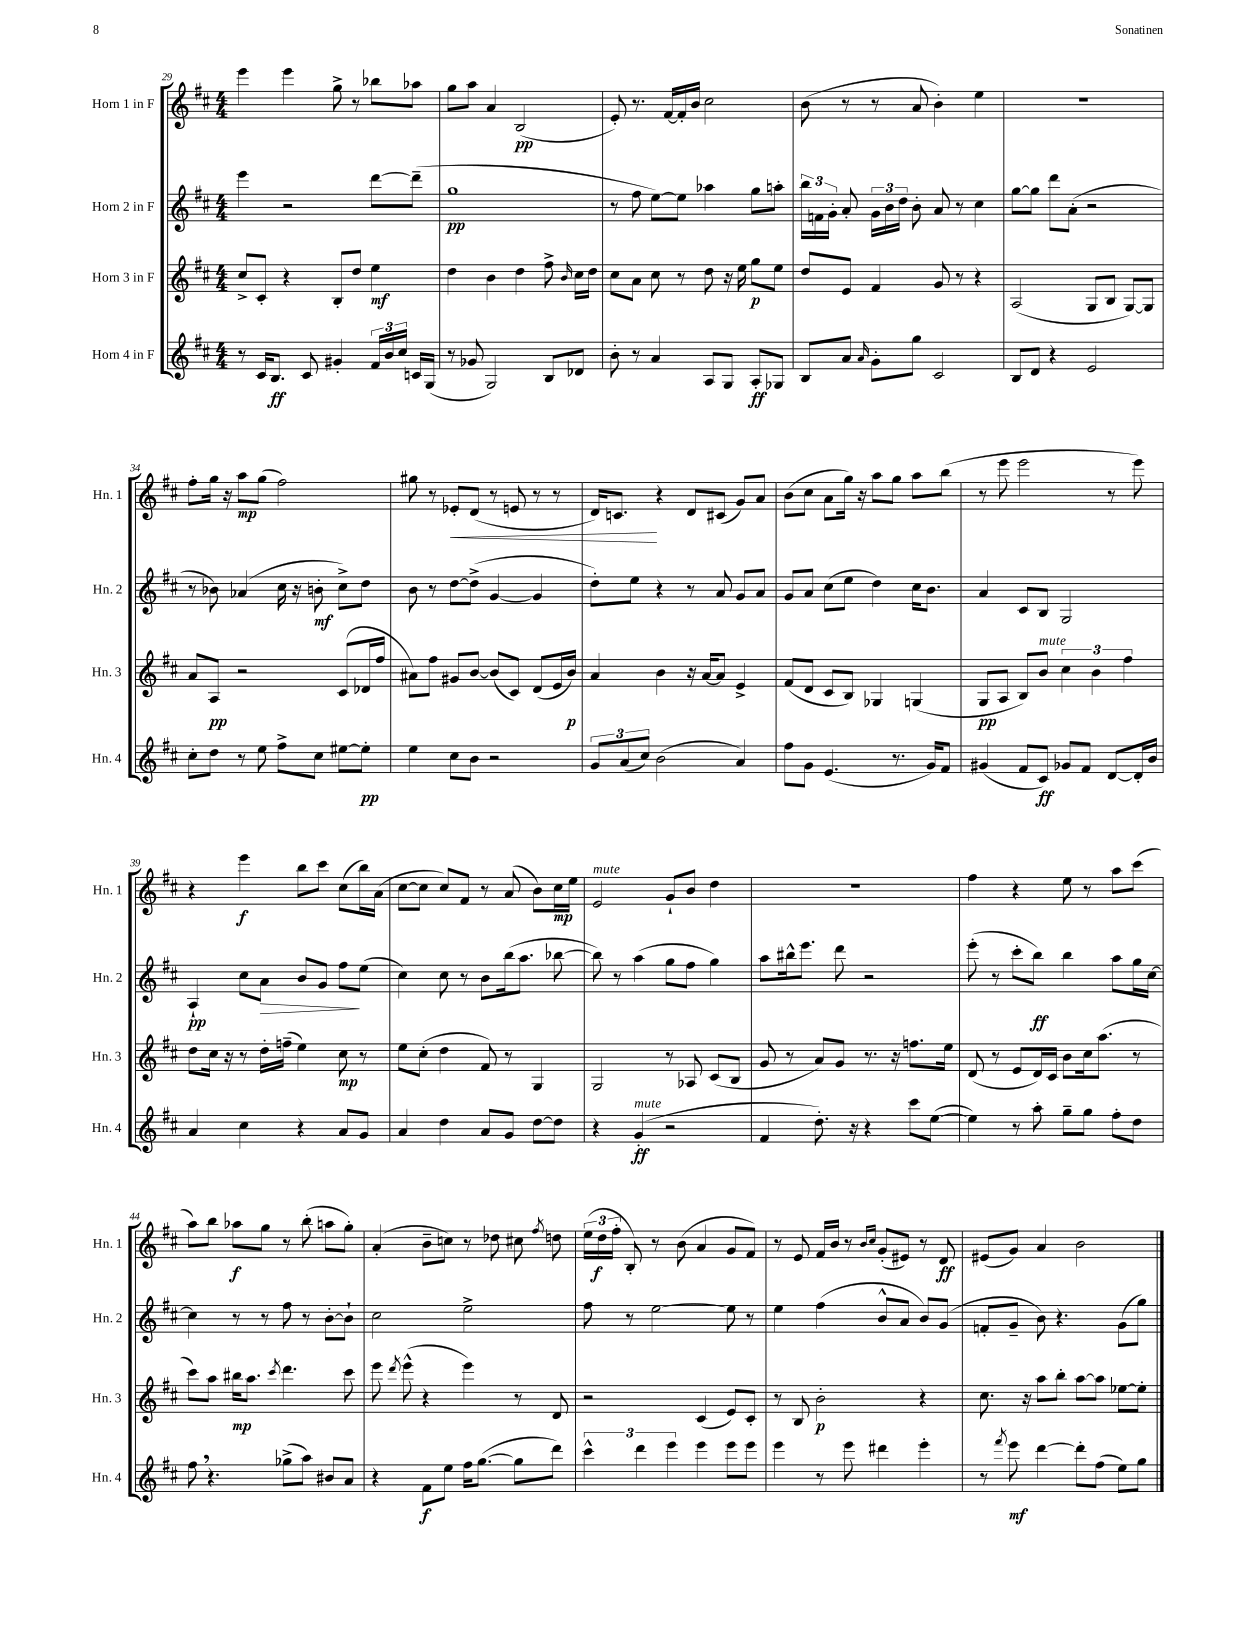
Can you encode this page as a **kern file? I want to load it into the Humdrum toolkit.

**kern	**dynam	**kern	**dynam	**kern	**dynam	**kern	**dynam
*part4	*part4	*part3	*part3	*part2	*part2	*part1	*part1
*staff4	*staff4	*staff3	*staff3	*staff2	*staff2	*staff1	*staff1
*I"Horn 4 in F	*	*I"Horn 3 in F	*	*I"Horn 2 in F	*	*I"Horn 1 in F	*
*I'Hn. 4	*	*I'Hn. 3	*	*I'Hn. 2	*	*I'Hn. 1	*
*clefG2	*	*clefG2	*	*clefG2	*	*clefG2	*
*k[f#c#]	*	*k[f#c#]	*	*k[f#c#]	*	*k[f#c#]	*
*M4/4	*	*M4/4	*	*M4/4	*	*M4/4	*
=29	=29	=29	=29	=29	=29	=29	=29
8r	.	8cc#^/L	.	4eee\	.	4eee\	.
16c#/KL	.	8c#'/J	.	.	.	.	.
8.B/J	ff	.	.	.	.	.	.
.	.	4r	.	2r	.	4eee\	.
8c#/	.	.	.	.	.	.	.
4g#X'/	.	8B'/L	.	.	.	8gg^\	.
.	.	8dd/J	.	.	.	8r	.
24f#/LL	.	4ee\	mf	[8ddd\L	.	8bb-X\L	.
24b/	.	.	.	.	.	.	.
24cc#/JJ	.	.	.	.	.	.	.
16cn/LL	.	.	.	(8ddd~\J]	.	8aa-X\J	.
(16G/JJ	.	.	.	.	.	.	.
=30	=30	=30	=30	=30	=30	=30	=30
8r	.	4dd\	.	1gg	pp	8gg\L	.
8g-X/	.	.	.	.	.	8aa\J	.
2G/)	.	4b\	.	.	.	4a/	.
.	.	4dd\	.	.	.	(2B/	pp
8B/L	.	8ff#^\	.	.	.	.	.
.	.	16qqb/	.	.	.	.	.
8d-X/J	.	16cc#\LL	.	.	.	.	.
.	.	16dd\JJ	.	.	.	.	.
=31	=31	=31	=31	=31	=31	=31	=31
8b'\	.	8cc#\L	.	8r	.	8e'/)	.
8r	.	8a\J	.	8ff#\	.	8.r	.
4a/	.	8cc#\	.	[8ee\L)	.	.	.
.	.	.	.	.	.	[16f#/LL	.
.	.	8r	.	8ee\J]	.	16f#'/]	.
.	.	.	.	.	.	16b/JJ	.
8A/L	.	8dd\	.	4aa-X\	.	2cc#\	.
8G/J	.	16r	.	.	.	.	.
.	.	16ee\	.	.	.	.	.
8A'/L	ff	8gg\L	p	8gg\L	.	.	.
8G-X/J	.	8ee\J	.	8aan'\J	.	.	.
=32	=32	=32	=32	=32	=32	=32	=32
8B/L	.	8dd/L	.	24bb\LL	.	(8b\	.
.	.	.	.	24fn\	.	.	.
.	.	.	.	24g'\JJ	.	.	.
8a/J	.	8e/J	.	8a'/	.	8r	.
16qqa/	.	.	.	.	.	.	.
8g'\L	.	4f#/	.	24g\LL	.	8r	.
.	.	.	.	24b\	.	.	.
.	.	.	.	24dd\JJ	.	.	.
8gg\J	.	.	.	8b'\	.	8a/	.
2c#/	.	8g/	.	8a/	.	4b'\)	.
.	.	8r	.	8r	.	.	.
.	.	4r	.	4cc#\	.	4ee\	.
=33	=33	=33	=33	=33	=33	=33	=33
8B/L	.	(2A/	.	[8gg\L	.	1r	.
8d/J	.	.	.	8gg\J]	.	.	.
4r	.	.	.	8ddd\L	.	.	.
.	.	.	.	(8a'\J	.	.	.
2e/	.	8G/L	.	2r	.	.	.
.	.	8B/J	.	.	.	.	.
.	.	[8G/L)	.	.	.	.	.
.	.	8G/J]	.	.	.	.	.
!!LO:LB:g=z
=34	=34	=34	=34	=34	=34	=34	=34
8cc#'\L	.	8a/L	.	8r	.	8ff#'\L	.
8dd\J	.	8A/J	pp	8b-X\)	.	16gg\Jk	.
.	.	.	.	.	.	16r	.
8r	.	2r	.	(4a-X/	.	8aa\L	mp
8ee\	.	.	.	.	.	(8gg\J	.
8ff#^\L	.	.	.	16cc#\	.	2ff#\)	.
.	.	.	.	16r	.	.	.
8cc#\J	.	.	.	8bn'\	mf	.	.
[8ee#X\L	.	(8c#/L	.	8cc#^\L)	.	.	.
8ee#'\J]	pp	16d-X/L	.	8dd\J	.	.	.
.	.	16ff#/JJ	.	.	.	.	.
=35	=35	=35	=35	=35	=35	=35	=35
4ee\	.	8a#X\L)	.	8b\	.	8gg#X\	.
.	.	8ff#\J	.	8r	.	8r	.
!	!	!	!	!	!	!	!LO:HP:b
8cc#\L	.	8g#X/L	.	[8dd\L	.	8e-X'/L	<
8b\J	.	[8b/J	.	(8dd^\J]	.	(8d/J	.
2r	.	(8b/L]	.	[4g/	.	8r	.
.	.	8c#/J)	.	.	.	8en/	.
.	.	(8d/L	.	4g/]	.	8r	.
.	.	16e/L	.	.	.	8r	.
.	.	16b/JJ)	p	.	.	.	.
=36	=36	=36	=36	=36	=36	=36	=36
12g/L	.	4a/	.	8dd'\L)	.	16d/KL)	.
.	.	.	.	.	.	8.cn/J	.
(12a/	.	.	.	.	.	.	.
.	.	.	.	8ee\J	.	.	.
12cc#/J)	.	.	.	.	.	.	.
(2b\	.	4b\	.	4r	.	4r	[
.	.	16r	.	8r	.	8d/L	.
.	.	[16a/KL	.	.	.	.	.
.	.	8a/J]	.	8a/	.	(8c#X/J	.
4a/)	.	4e^/	.	8g/L	.	8g/L)	.
.	.	.	.	8a/J	.	8a/J	.
=37	=37	=37	=37	=37	=37	=37	=37
8ff#\L	.	(8f#/L	.	8g/L	.	(8b\L	.
8g\J	.	8d/J	.	8a/J	.	8cc#\J	.
(4.e/	.	8c#/L	.	(8cc#\L	.	8a\L	.
.	.	8B/J)	.	8ee\J	.	16gg\Jk)	.
.	.	.	.	.	.	16r	.
.	.	4G-X/	.	4dd\)	.	8aa\L	.
8.r	.	.	.	.	.	8gg\J	.
.	.	(4Gn/	.	16cc#\KL	.	8aa\L	.
16g/KL)	.	.	.	8.b\J	.	.	.
8f#/J	.	.	.	.	.	(8bb\J	.
=38	=38	=38	=38	=38	=38	=38	=38
(4g#X/	.	8G/L	pp	4a/	.	8r	.
.	.	8A/J	.	.	.	8eee\	.
8f#/L	.	8B/L)	.	8c#/L	.	2eee\	.
!	!	!LO:TX:a:i:t=mute	!	!	!	!	!
8c#/J)	ff	8b/J	.	8B/J	.	.	.
8g-X/L	.	6cc#\	.	2G/	.	.	.
8f#/J	.	.	.	.	.	.	.
.	.	6b\	.	.	.	.	.
[8d/L	.	.	.	.	.	8r	.
.	.	6ff#\	.	.	.	.	.
16d'/L]	.	.	.	.	.	8eee\)	.
16b/JJ	.	.	.	.	.	.	.
!!LO:LB:g=z
=39	=39	=39	=39	=39	=39	=39	=39
4a/	.	8dd\L	.	4A`/	pp	4r	.
.	.	16cc#\Jk	.	.	.	.	.
.	.	16r	.	.	.	.	.
4cc#\	.	8r	.	8cc#\L	.	4eee\	f
!	!	!	!	!	!LO:HP:b	!	!
.	.	16dd'\LL	.	8a\J	>	.	.
.	.	(16ffn~\JJ	.	.	.	.	.
4r	.	4ee\)	.	8b/L	.	8bb\L	.
.	.	.	.	8g/J	.	8ccc#\J	.
8a/L	.	8cc#\	mp	8ff#\L	.	(8cc#\L	.
8g/J	.	8r	.	(8ee\J	]	16bb\L)	.
.	.	.	.	.	.	(16a\JJ	.
=40	=40	=40	=40	=40	=40	=40	=40
4a/	.	8ee\L	.	4cc#\)	.	[8cc#\L	.
.	.	(8cc#'\J	.	.	.	8cc#\J]	.
4dd\	.	4dd\	.	8cc#\	.	8cc#/L)	.
.	.	.	.	8r	.	8f#/J	.
8a/L	.	8f#/)	.	8b\L	.	8r	.
8g/J	.	8r	.	(16bb\k	.	(8a/	.
.	.	.	.	8.aa\J	.	.	.
[8dd\L	.	4G/	.	.	.	8b\L)	.
8dd\J]	.	.	.	[8bb-X\	.	16cc#\L	mp
.	.	.	.	.	.	16ee\JJ	.
=41	=41	=41	=41	=41	=41	=41	=41
!	!	!	!	!	!	!LO:TX:a:i:t=mute	!
4r	.	2G/	.	8bb-\])	.	2e/	.
.	.	.	.	8r	.	.	.
!LO:TX:a:i:t=mute	!	!	!	!	!	!	!
(4g'/	ff	.	.	(4aa\	.	.	.
2r	.	8r	.	8gg\L	.	8g`/L	.
.	.	8A-X/	.	8ff#\J	.	8b/J	.
.	.	(8c#/L	.	4gg\)	.	4dd\	.
.	.	8B/J	.	.	.	.	.
=42	=42	=42	=42	=42	=42	=42	=42
4f#/	.	8g/	.	8aa\L	.	1r	.
.	.	8r	.	16bb#X^^\k	.	.	.
.	.	.	.	8.eee\J	.	.	.
8.dd'\)	.	8a/L)	.	.	.	.	.
.	.	8g/J	.	8ddd\	.	.	.
16r	.	.	.	.	.	.	.
4r	.	8.r	.	2r	.	.	.
.	.	16r	.	.	.	.	.
8ccc#\L	.	8.ffn\L	.	.	.	.	.
([8ee\J	.	.	.	.	.	.	.
.	.	16ee\Jk	.	.	.	.	.
=43	=43	=43	=43	=43	=43	=43	=43
4ee\])	.	(8d/	.	(8eee'\	.	4ff#\	.
.	.	8r	.	8r	.	.	.
8r	.	8e/L	.	8ccc#'\L	.	4r	.
8aa'\	.	16d/L)	.	8bb\J)	ff	.	.
.	.	16c#/JJ	.	.	.	.	.
8gg~\L	.	8b\L	.	4bb\	.	8ee\	.
8gg\J	.	16cc#\k	.	.	.	8r	.
.	.	(8.aa\J	.	.	.	.	.
8ff#'\L	.	.	.	8aa\L	.	8aa\L	.
8dd\J	.	8r	.	16gg\L	.	(8ccc#\J	.
.	.	.	.	[16cc#\JJ	.	.	.
!!LO:LB:g=z
=44	=44	=44	=44	=44	=44	=44	=44
8ff#,\	.	8ccc#\L)	.	4cc#\]	.	8aa\L)	.
4.r	.	8aa\J	.	.	.	8bb\J	.
.	.	16bb#X\KL	mp	8r	.	8aa-X\L	f
.	.	8.aa\J	.	.	.	.	.
.	.	.	.	8r	.	8gg\J	.
.	.	8qccc#/	.	.	.	.	.
(8gg-X^\L	.	4.ddd\	.	8ff#\	.	8r	.
8aa\J)	.	.	.	8r	.	(8bb'\	.
8b#X/L	.	.	.	[8b'\L	.	8aan\L	.
8a/J	.	8ccc#\	.	8b`\J]	.	8gg'\J)	.
=45	=45	=45	=45	=45	=45	=45	=45
4r	.	8eee\	.	2cc#\	.	(4a'/	.
.	.	8qddd/	.	.	.	.	.
.	.	(8eee^^\	.	.	.	.	.
8f#\L	f	4r	.	.	.	8b~\L	.
8ee\J	.	.	.	.	.	8ccn\J)	.
16ff#\KL	.	4eee\)	.	2ee^\	.	8r	.
([8.gg\J	.	.	.	.	.	.	.
.	.	.	.	.	.	8dd-X\	.
8gg\L]	.	8r	.	.	.	8cc#X\	.
.	.	.	.	.	.	8qff#/	.
8ddd\J)	.	8d/	.	.	.	8ddn\	.
=46	=46	=46	=46	=46	=46	=46	=46
6ccc#^^\	.	2r	.	8ff#\	.	(24ee\LL	.
.	.	.	.	.	.	24dd\	f
.	.	.	.	.	.	24ff#'\JJ	.
.	.	.	.	8r	.	8B'/)	.
6ddd\	.	.	.	.	.	.	.
.	.	.	.	[2ee\	.	8r	.
6eee\	.	.	.	.	.	.	.
.	.	.	.	.	.	(8b\	.
4eee\	.	(4c#/	.	.	.	4a/	.
8eee\L	.	8e/L)	.	8ee\]	.	8g/L	.
8eee\J	.	8c#'/J	.	8r	.	8f#/J)	.
=47	=47	=47	=47	=47	=47	=47	=47
4eee\	.	8r	.	4ee\	.	8r	.
.	.	8B/	.	.	.	8e/	.
8r	.	2b'\	p	(4ff#\	.	16f#/LL	.
.	.	.	.	.	.	16b/JJ	.
8eee\	.	.	.	.	.	8r	.
.	.	.	.	.	.	16qqb/LL	.
.	.	.	.	.	.	16qqcc#/JJ	.
4ddd#X\	.	.	.	8b^^/L	.	(8g'/L	.
.	.	.	.	8a/J	.	8e#X/J)	.
4eee'\	.	4r	.	8b/L)	.	8r	.
.	.	.	.	(8g/J	.	8d/	ff
=48	=48	=48	=48	=48	=48	=48	=48
8r	.	8.cc#\	.	8fn'/L	.	(8e#X/L	.
8qfff#/	.	.	.	.	.	.	.
8eee\	mf	.	.	8g~/J	.	8g/J)	.
.	.	16r	.	.	.	.	.
[4ddd\	.	8aa\L	.	8b\)	.	4a/	.
.	.	8bb'\J	.	4.r	.	.	.
8ddd'\L]	.	[8aa\L	.	.	.	2b\	.
(8ff#\J	.	8aa\J]	.	.	.	.	.
8ee\L)	.	[8ee-X\L	.	(8g\L	.	.	.
8gg\J	.	8ee-'\J]	.	8gg\J)	.	.	.
==	==	==	==	==	==	==	==
*-	*-	*-	*-	*-	*-	*-	*-
